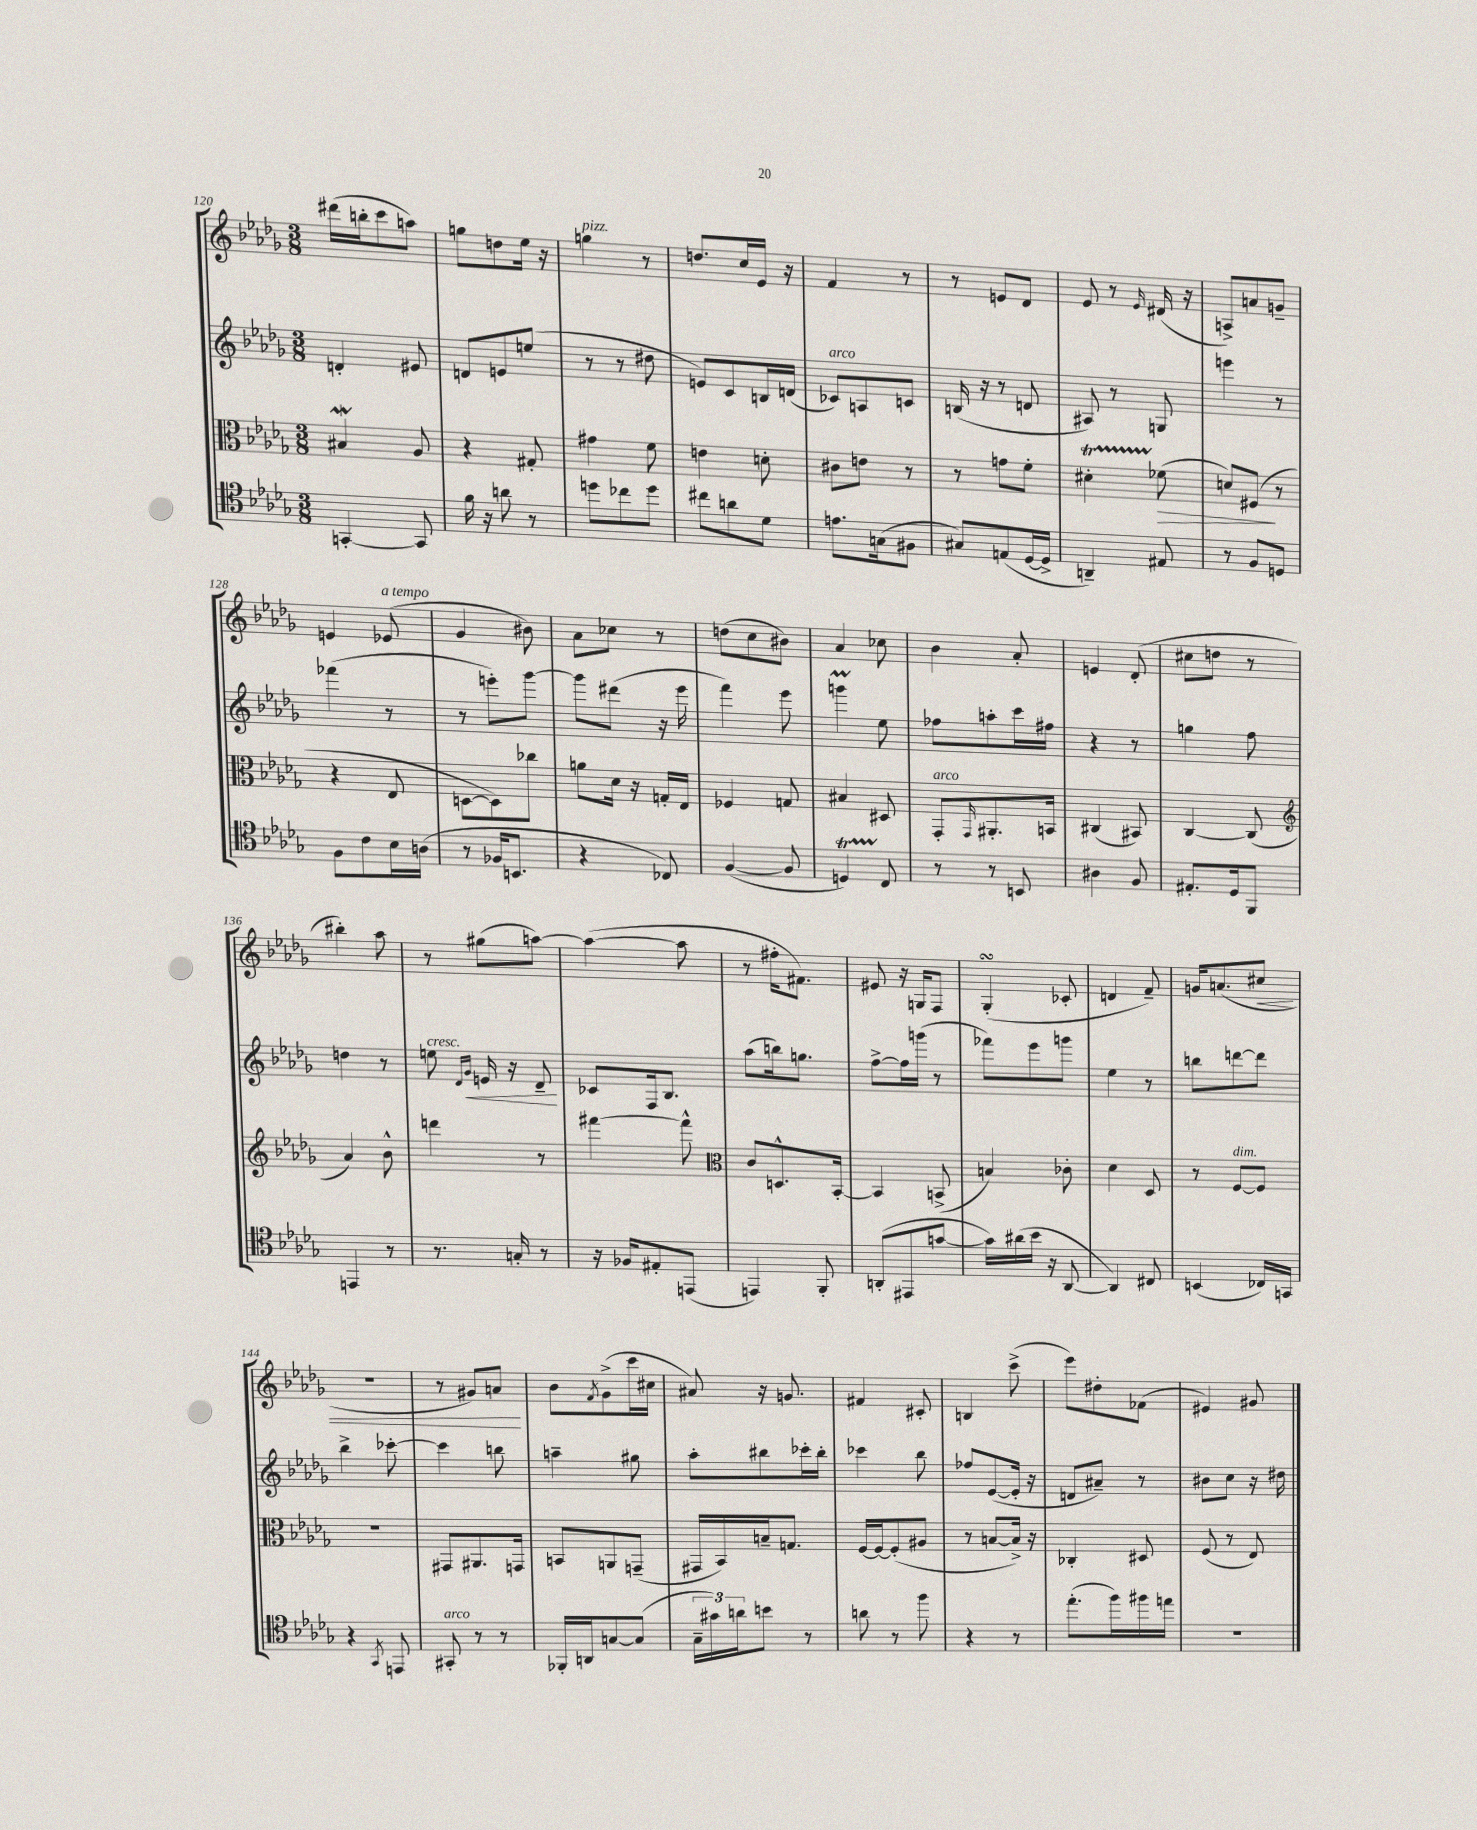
<<
\new StaffGroup <<
\new Staff = "s0" {
    \clef treble \key des \major \numericTimeSignature \time 3/8
    dis'''16( b''16-. c'''8 a''8) |
    g''8 d''8 ees''16 r16 |
    g''4^\markup { \italic "pizz." } r8 |
    d''8. c''16 ees'16 r16 |
    f'4 r8 |
    r8 e'8 des'8 |
    ees'8 r8 \grace { ees'16 } dis'16( r16 |
    a8->) a'8 g'8-- |
    e'4 ees'8^\markup { \italic "a tempo" }( |
    ges'4 bis'8) |
    aes'8 ces''8 r8 |
    d''8( c''8 bis'8) |
    aes'4 ces''8 |
    bes'4 aes'8-. |
    e'4 des'8-.( |
    cis''8 d''8 r8 |
    bis''4-.) aes''8 |
    r8 gis''8( a''8~) |
    a''4~( a''8 |
    r8 fis''16-. fis'8.) |
    eis'8 r16 g16 f8 |
    ges4-.\turn( ces'8-. |
    d'4 f'8--) |
    g'16 a'8.( cis''8\< |
    R4. |
    r8 gis'8) a'8\! |
    bes'8 \acciaccatura { f'8 } ges'8->( c'''16 cis''16 |
    ais'8) r16 g'8. |
    fis'4 cis'8-. |
    b4 c'''8->( |
    ees'''8) dis''8-. fes'8( |
    eis'4) gis'8 \bar "|." |
}
\new Staff = "s1" {
    \clef treble \key des \major \numericTimeSignature \time 3/8
    d'4-. eis'8 |
    d'8 e'8 e''8( |
    r8 r8 dis''8 |
    e'8) c'8 b16 d'16( |
    ces'8^\markup { \italic "arco" }) a8 c'8 |
    b16( r16 r8 d'8 |
    ais8) r8 g8 |
    e'''4 r8 |
    fes'''4( r8 |
    r8 e'''8-.) ges'''8~ |
    ges'''8 dis'''8( r16 ees'''16 |
    f'''4) ees'''8 |
    g'''4\prall ees''8 |
    fes''8 a''8-. c'''16 fis''16 |
    r4 r8 |
    g''4 f''8 |
    d''4 r8 |
    e''8\<^\markup { \italic "cresc." } \grace { des'16 ges'16 } e'16 r16 des'8--\! |
    ces'8 f16 bes8. |
    aes''8( b''16) g''8. |
    f''8~-> f''16 g'''16( r8 |
    fes'''8) ees'''8 g'''8 |
    ees''4 r8 |
    b''8 d'''8~ d'''8 |
    bes''4-> ces'''8~-. |
    ces'''4 b''8 |
    a''4-- gis''8 |
    aes''8-. bis''8 ces'''16-. bis''16-. |
    ces'''4 bes''8 |
    fes''8 ees'8~( ees'16-. r16 |
    d'8 ais'8--) r8 |
    bis'8 c''8 r16 dis''16 \bar "|." |
}
\new Staff = "s2" {
    \clef alto \key des \major \numericTimeSignature \time 3/8
    bis4\mordent aes8 |
    r4 gis8-. |
    gis'4 f'8 |
    e'4 d'8-. |
    cis'8 e'8 r8 |
    r8 g'8 f'8-. |
    dis'4-.\startTrillSpan fes'8\stopTrillSpan\>( |
    d'8) fis8\!( r8 |
    r4 ees8 |
    d8~ d8) ces''8 |
    a'8 des'16 r16 g16-. ees16 |
    fes4 g8 |
    bis4 dis8 |
    ges,8-.^\markup { \italic "arco" } \grace { ges,16 } ais,8.-. b,16 |
    cis4( bis,8) |
    c4~ c8( |
    \clef treble aes'4) bes'8-^ |
    d'''4 r8 |
    fis'''4~ fis'''8-^ |
    \clef alto c'8 d8.-^ bes,16~-. |
    bes,4 b,8->( |
    b4) ces'8-. |
    des'4 des8 |
    r8 f8~^\markup { \italic "dim." } f8 |
    R4. |
    gis,8 ais,8. g,16 |
    b,8 a,8 g,8--( |
    gis,16 bes,16) b16-- g8. |
    f16~ f16~ f8-.( ais8 |
    r8 b8~ b16->) r16 |
    ces4-. dis8 |
    f8( r8 ees8) \bar "|." |
}
\new Staff = "s3" {
    \clef tenor \key des \major \numericTimeSignature \time 3/8
    g,4~-. g,8 |
    f'16 r16 a'8 r8 |
    d''8 ces''8 d''8 |
    cis''8 a'8 des'8 |
    e'8. g16( fis8 |
    gis8) e8( des16~ des16-> |
    a,4--) eis8 |
    r8 f8 d8 |
    f8 c'8 bes16 a16( |
    r8 fes16 b,8. |
    r4 ces8) |
    f4~( f8 |
    d4\startTrillSpan) c8\stopTrillSpan |
    r8 r8 b,8 |
    ais4 f8 |
    eis8.-. des16 f,8 |
    e,4 r8 |
    r8. g16-. r8 |
    r16 fes16 eis8-. e,8( |
    e,4) f,8-. |
    a,8-.( eis,8 g'8~ |
    g'16) ais'16( bes'16 r16 aes,8~ |
    aes,4) cis8 |
    b,4( ces16) g,16 |
    r4 \acciaccatura { ges,8 } e,8 |
    gis,8-.^\markup { \italic "arco" } r8 r8 |
    fes,16-. a,16 g8~ g8( |
    \tuplet 3/2 { ges16-- gis'16) a'16 } b'8 r8 |
    a'8 r8 f''8 |
    r4 r8 |
    ees''8.-.( f''16) fis''16 e''16 |
    R4. \bar "|." |
}
>>
>>
\layout { \context { \Score currentBarNumber = #120 } }
